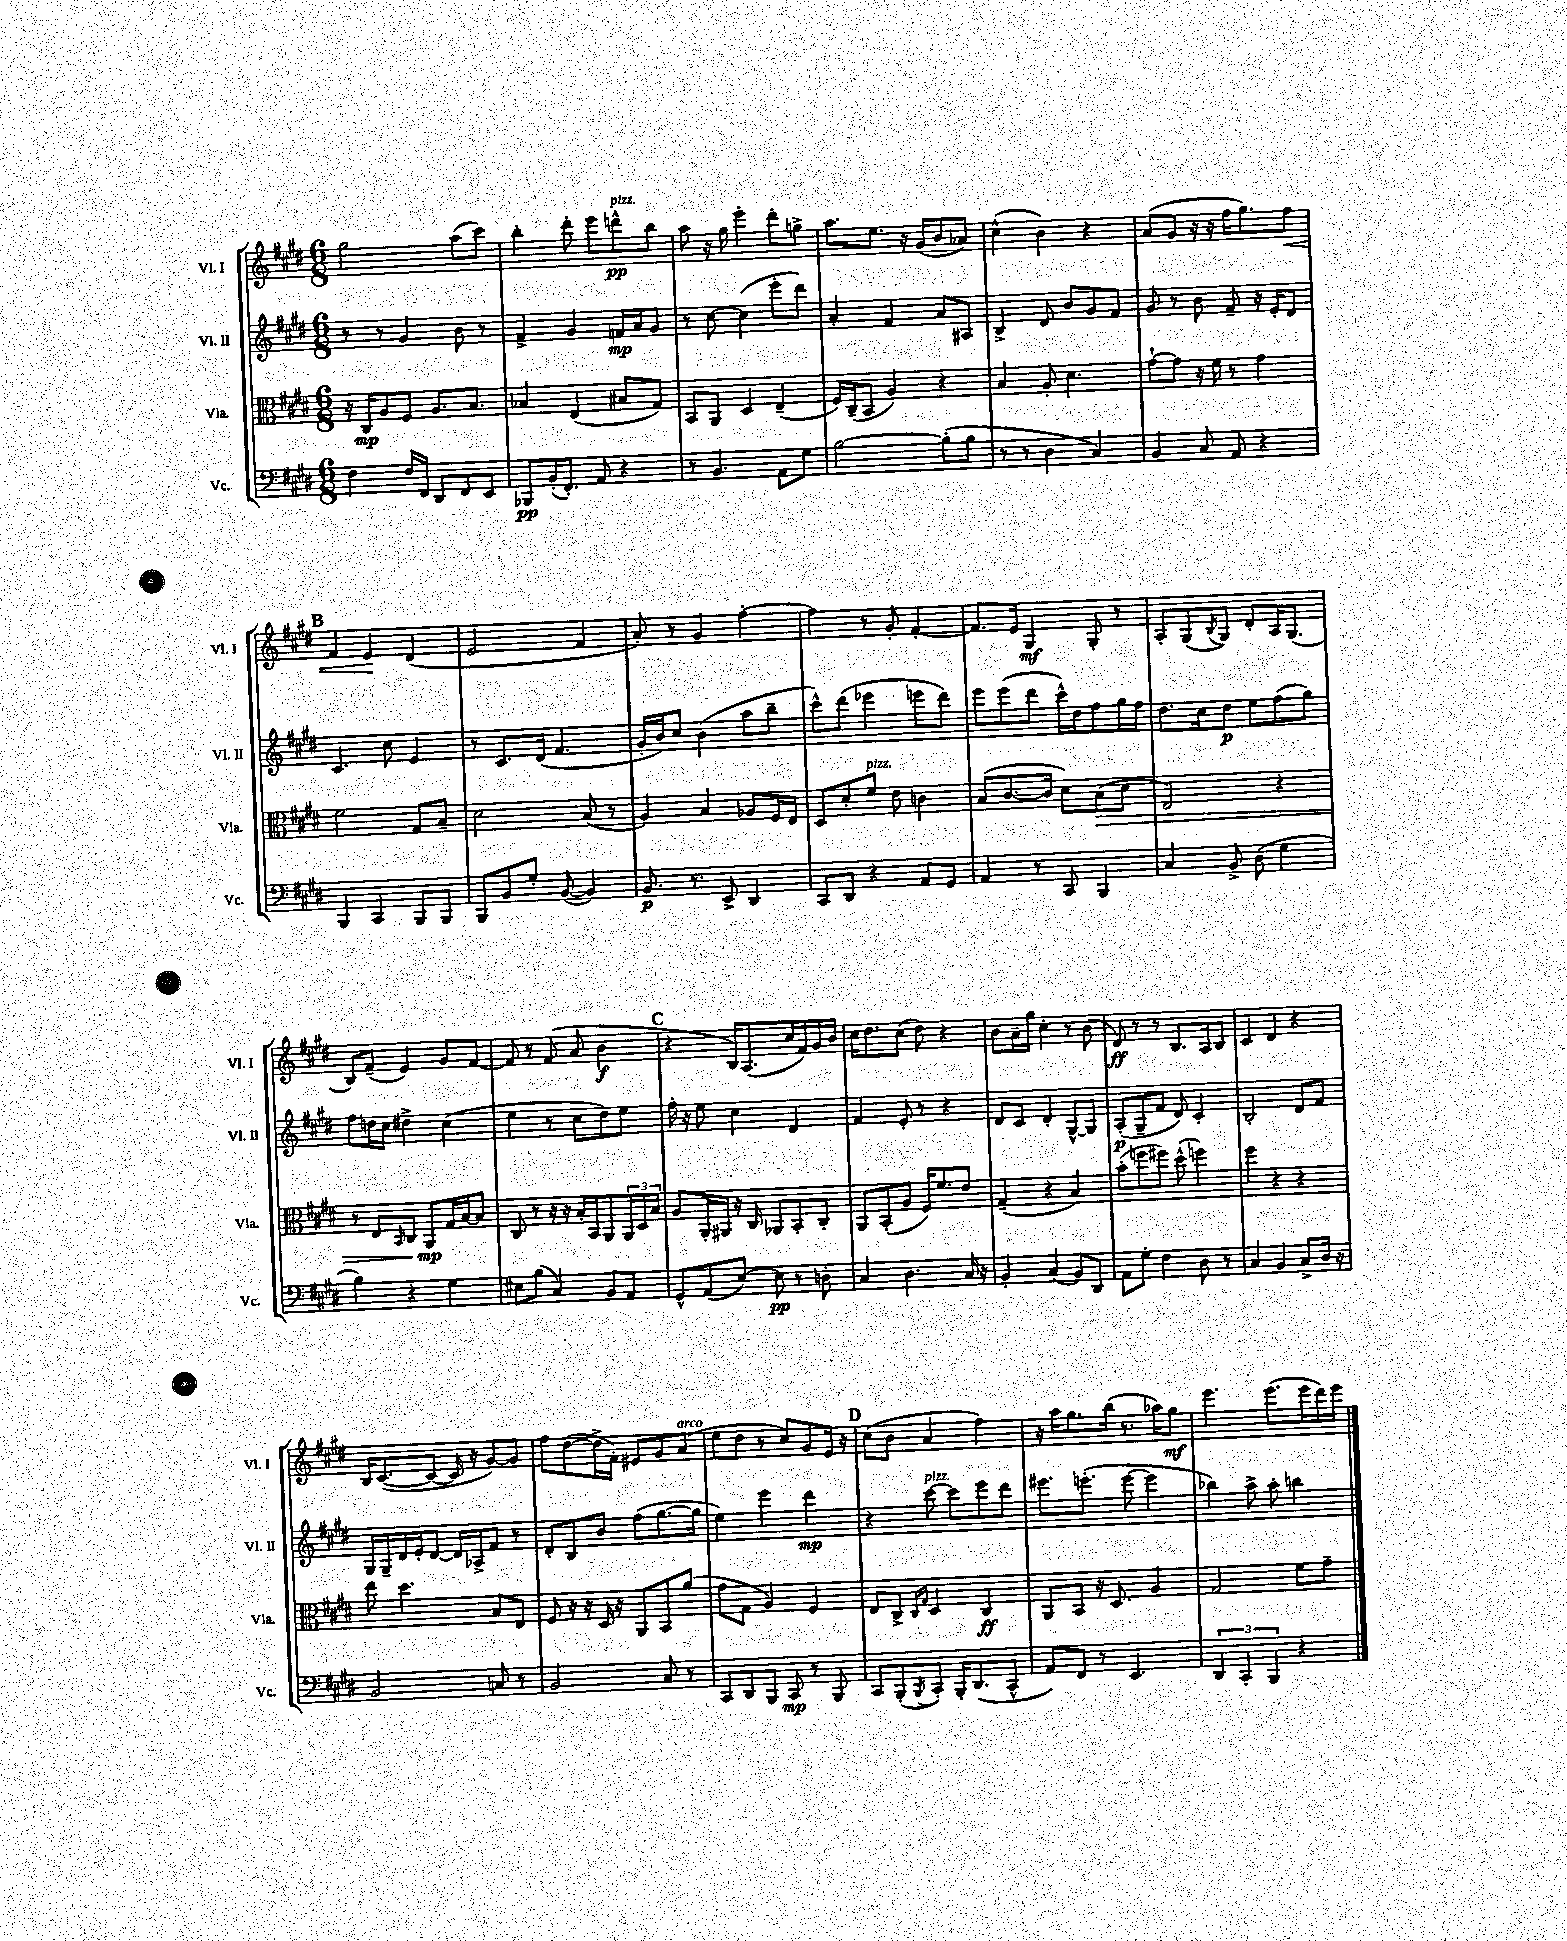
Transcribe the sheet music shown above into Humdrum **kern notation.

**kern	**kern	**kern	**kern
*staff4	*staff3	*staff2	*staff1
*clefF4	*clefC3	*clefG2	*clefG2
*k[f#c#g#d#]	*k[f#c#g#d#]	*k[f#c#g#d#]	*k[f#c#g#d#]
*M6/8	*M6/8	*M6/8	*M6/8
4F#	16r	8r	2gg#
.	16C#	.	.
.	8A	8r	.
16F#	8F#	4g#	.
16FF#	.	.	.
8DD#	8.A	.	.
8FF#	.	8b	(8aa
.	8.B	.	.
8EE	.	8r	8ccc#)
=	=	=	=
8BBB-	4B-	4f#^	4bb'
(16BB'	.	.	.
8.FF#')	.	.	.
.	(4E	4g#	8ddd#'
8AA	.	.	8eee
4r	8B#	16f	8ddd^^
.	.	16a	.
.	8G#)	8g#	8bb
=	=	=	=
8r	8BB	8r	8aa
4.BB	8AA	[8cc#	16r
.	.	.	16gg#
.	4D#	(4cc#]	4eee'
8AA	(4E~	8eee'	8ddd#'
8G#	.	8ddd#)	8gg^
=	=	=	=
[2B	16F#)	4a'	8.aa
.	(16C#~	.	.
.	8BB	.	.
.	.	.	8.ee
.	4A)	4f#	.
.	.	.	16r
.	.	.	(16g#
(8B']	4r	8a	8b
8B	.	8A#	8a-)
=	=	=	=
8r	4B	4B^	(4cc#^^
8r	.	.	.
4D#	8A'	8d#	4b)
.	4.d#	8b	.
4C#)	.	8g#	4r
.	.	8f#	.
=	=	=	=
4BB	[8g#`	8g#	(8a
.	8g#]	8r	8g#
8C#	16r	8b	16r
.	16f#	.	16r
8AA	8r	8f#~	16ff#
.	.	.	8.gg#)
4r	4g#	16r	.
.	.	16e'	.
.	.	8d#	8ff#
=	=	=	=
4BBB	2f#	4.c#	4f#
4CC#	.	.	4e
.	.	8cc#	.
8BBB	8G#	4e	(4d#
8BBB	8B~	.	.
=	=	=	=
8BBB	2d#	8r	2e
8BB	.	8.c#	.
8G#'	.	.	.
.	.	(16d#	.
([8BB	.	4.f#	.
4BB])	(8B	.	4f#
.	8r	.	.
=	=	=	=
8.BB	4A)	16g#'	8a')
.	.	16b)	.
.	.	8cc#	8r
8.r	.	.	.
.	4B	(4b	4g#
8EE^	.	.	.
4DD#	8A-	8aa	[4ff#'
.	16F#	8bb~	.
.	16E	.	.
=	=	=	=
8CC#	8D#	8ccc#^^)	4ff#]
8DD#	8d#'	(8ddd#	.
4r	8f#	4eee-	8r
.	8e	.	8g#'
8AA	4c	8eee	[4f#'
8GG#	.	8ddd#)	.
=	=	=	=
4AA	(8B	8eee	8.f#]
.	[8.c#	(8eee	.
.	.	.	16e
8r	.	8ddd#	4G#
.	16c#]	.	.
8CC#	8d#)	16ccc#^^)	.
.	.	16dd#	.
4BBB	(8B	8ff#	8G#'
.	8d#	16gg#	8r
.	.	16ff#	.
=	=	=	=
4C#	2E)	8.dd#	8A'
.	.	.	(8G#
.	.	16cc#	.
.	.	.	8qB
8BB^	.	8dd#	8G#)
(8D#	.	8ee	8d#'
4G#	4r	(8ff#	16A
.	.	.	(8.G#
.	.	8gg#)	.
=	=	=	=
4B)	8r	8ff#	8B)
.	8E	16dd	(8f#~
.	.	16cc#	.
.	16qqBB	.	.
4r	8C#	4dd#^	4e)
.	8AA	.	.
4G#	16G#	(4cc#	8g#
.	[16B	.	.
.	8B]	.	[8f#
=	=	=	=
8E#	8C#	4ee	8f#]
(8B	8r	.	8r
4C#)	16r	8r	(8f#
.	16r	.	.
.	16B'	8cc#	8a
.	16BB	.	.
8BB	8AA	8dd#)	4b
8AA	24AA	8ee	.
.	24D#	.	.
.	24B	.	.
=	=	=	=
8GG#^^	8A	16ff#'	4r
.	.	16r	.
(8AA	16AA'	8ee	.
.	16AA#	.	.
[8E)	16r	4cc#	16B)
.	16C#	.	(8.A
8E]	8AA-	.	.
8r	8BB'	4d#	16cc#
.	.	.	16f#)
8D'	8C#'	.	16g#
.	.	.	16b
=	=	=	=
4C#	8AA	4f#	16cc#
.	.	.	8.dd#
.	(8BB'	.	.
4.D#	8A	8e'	(8cc#
.	16F#)	8r	8dd#)
.	8.f#	.	.
.	.	4r	4r
16C#	8e	.	.
16r	.	.	.
=	=	=	=
4BB'	(4G#~	8d#	8b
.	.	8c#	16a~
.	.	.	16gg#
(4C#	4r	4d#'	4cc#'
8BB)	4B)	[8G#^^	8r
8DD#	.	8G#]	(8b
=	=	=	=
8AA	(8b'	(8A'	8d#)
8G#'	8ff	8G#~	8r
4F#	8ff#)	8f#	8r
.	(8dd#^^	8d#)	8.B
8D#	4ff)	4c#'	.
.	.	.	16A
8r	.	.	8B
=	=	=	=
4C#	4ff#	2B'	4c#
4BB	4r	.	4d#
8C#^	4r	8d#	4r
16D#	.	8f#	.
16r	.	.	.
=	=	=	=
2BB	8ee	16G#	16B
.	.	16G#~	([8.c#
.	4.dd#	16d#	.
.	.	16e'	.
.	.	[8d#	8c#_
.	.	16d#]	16c#]
.	.	16A-^	16r
8C	8B	8f#	[8g#)
8r	8E	8r	8g#]
=	=	=	=
2BB	8F#	8d#'	8ff#
.	16r	8B	([8dd#
.	16r	.	.
.	16D#	8b	16dd#^]
.	16r	.	16f#')
.	8AA	(8ff#	8e#
8C#	8BB	[8.gg#	8g#
8r	(8a	.	(8a
.	.	16gg#]	.
=	=	=	=
8CC#	8g#	4ee)	8ee
8DD#	8G#	.	8dd#
8BBB	4A)	4eee	8r
8CC#	.	.	8cc#)
8r	4F#	4ddd#	8g#
8BBB	.	.	16e
.	.	.	16r
=	=	=	=
8CC#	8E	4r	(8cc#
(8BBB'	8C#^	.	8b
.	16qqC#	.	.
8qBBB	16qqG#	.	.
8CC#')	4D#	[8ccc#	4a
16BBB'	.	8ccc#]	.
(8.DD#	.	.	.
.	4C#	8eee	4ff#)
8CC#^^	.	8ddd#	.
=	=	=	=
8AA)	8AA	8.eee#	16r
.	.	.	16aa
8FF#	8BB	.	8.gg#
.	.	(8.eee'	.
8r	16r	.	.
.	8.D#	.	(16bb
4.EE	.	[8eee	8.r
.	4A	4eee]	.
.	.	.	16aa-)
.	.	.	8gg#
=	=	=	=
6DD#	2G#	4bb-)	4.eee
6CC#'	.	.	.
.	.	8aa^	.
6BBB	.	.	.
.	.	8aa'	(8.eee
4r	8f#	4bb	.
.	.	.	16eee
.	8g#~	.	16ddd#)
.	.	.	16eee
==	==	==	==
*-	*-	*-	*-
